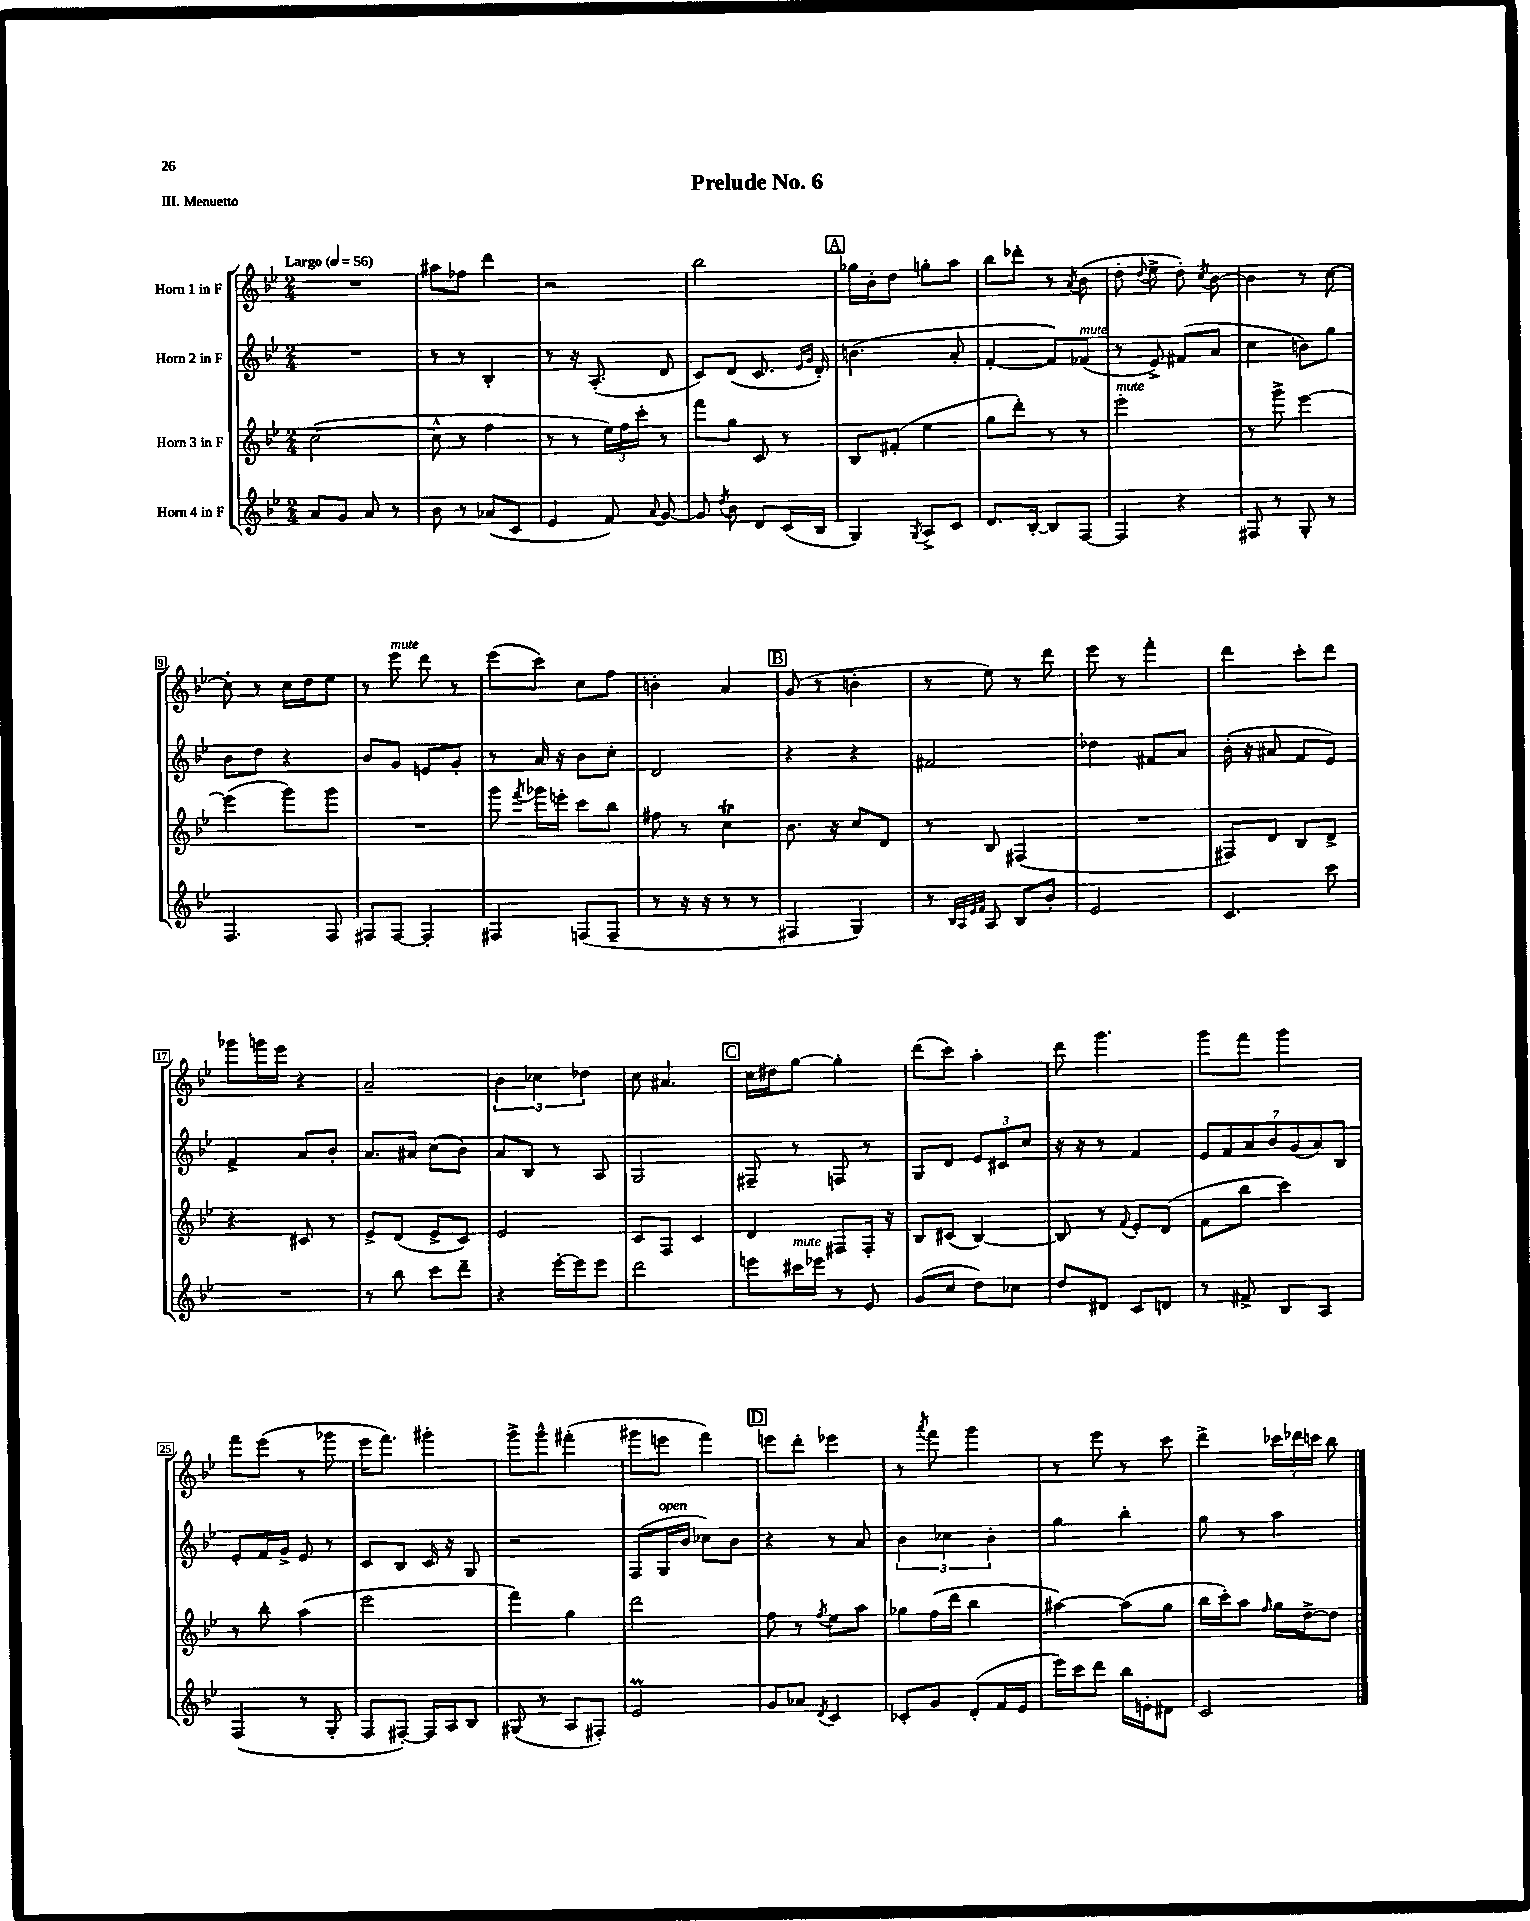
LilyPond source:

\header { title = "Prelude No. 6" piece = "III. Menuetto" }
<<
\new StaffGroup <<
\new Staff = "s0" \with { instrumentName = "Horn 1 in F" } {
    \clef treble \key bes \major \numericTimeSignature \time 2/4 \tempo "Largo" 4 = 56
    \autoBeamOff R2 |
    ais''8[ fes''8] d'''4 |
    r2 |
    bes''2 |
    \mark \markup { \box "A" } ges''16[ bes'16-. d''8] g''8[-. a''8] |
    bes''8[ des'''8]-. r8 \acciaccatura { a'8 } bes'8( |
    d''8-. \appoggiatura { d''8 } ees''8-> d''8-.) \acciaccatura { c''8 } bes'8~ |
    bes'4 r8 c''8~ |
    c''8-. r8 c''16[ d''16 ees''8] |
    r8 ees'''8^\markup { \italic "mute" } d'''8 r8 |
    ees'''8[( c'''8]) c''8[ f''8] |
    b'4-. a'4 |
    \mark \markup { \box "B" } g'8( r8 b'4-. |
    r8 ees''8) r8 d'''8 |
    ees'''8 r8 f'''4-. |
    d'''4 c'''8[-. d'''8] |
    ges'''8[ g'''16 ees'''16] r4 |
    a'2-- |
    \tuplet 3/2 { bes'4 ces''4 des''4 } |
    c''8 ais'4. |
    \mark \markup { \box "C" } c''16[ dis''16 g''8]~ g''4-. |
    d'''8[( c'''8]) a''4-. |
    d'''8 g'''4. |
    g'''8[ f'''8] g'''4 |
    f'''8[ ees'''8]( r8 ges'''8 |
    ees'''16[ f'''8.]) gis'''4-. |
    g'''8[-> g'''8]-^ fis'''4-.( |
    gis'''8[ e'''8] f'''4) |
    \mark \markup { \box "D" } e'''8[ d'''8]-. ees'''4 |
    r8 \acciaccatura { a'''8 } f'''8 g'''4 |
    r8 ees'''8 r8 c'''8 |
    d'''4-> \tuplet 3/2 { ces'''16[ des'''16 c'''16] } bes''8 \bar "|." |
}
\new Staff = "s1" \with { instrumentName = "Horn 2 in F" } {
    \clef treble \key bes \major \numericTimeSignature \time 2/4
    \autoBeamOff R2 |
    r8 r8 bes4-. |
    r8 r16 a8.-.( d'8 |
    c'8[) d'8]( c'8. \grace { ees'16[ g'16] } d'16-.) |
    \mark \markup { \box "A" } b'4.( a'8-. |
    f'4~-. f'8[) fes'8]^\markup { \italic "mute" }( |
    r8 ees'8->) fis'8[( a'8] |
    c''4 b'8[) g''8] |
    bes'8[ d''8] r4 |
    bes'8[ g'8] e'8[ g'8]-. |
    r8 a'16 r16 bes'8[ c''8]-. |
    d'2 |
    \mark \markup { \box "B" } r4 r4 |
    fis'2 |
    des''4 fis'8[ a'8] |
    bes'16-.( r16 ais'8 f'8[ ees'8]) |
    f'4-> a'8[ bes'8]-. |
    a'8.[ ais'16] c''8[( bes'8]) |
    a'8[ bes8] r8 a8 |
    g2 |
    \mark \markup { \box "C" } fis8-- r8 f8 r8 |
    g8[ d'8] \tuplet 3/2 { ees'8[ cis'8 c''8] } |
    r16 r16 r8 f'4 |
    \tuplet 7/4 { ees'8[ f'8 a'8 bes'8 g'8( a'8) bes8] } |
    ees'8[-. f'16 g'16]-> ees'8 r8 |
    c'8[ bes8] c'16 r16 g8 |
    r2 |
    f8[( g16^\markup { \italic "open" } bes'16] ces''8[) bes'8] |
    \mark \markup { \box "D" } r4 r8 a'8 |
    \tuplet 3/2 { bes'4 ces''4 bes'4-. } |
    g''4 bes''4-. |
    g''8 r8 a''4 \bar "|." |
}
\new Staff = "s2" \with { instrumentName = "Horn 3 in F" } {
    \clef treble \key bes \major \numericTimeSignature \time 2/4
    \autoBeamOff c''2~( |
    c''8-^ r8 f''4 |
    r8 r8 \tuplet 3/2 { ees''16[) f''16 c'''16]-. } r8 |
    f'''8[ g''8] c'8 r8 |
    \mark \markup { \box "A" } bes8[ fis'8]-.( ees''4 |
    g''8[ d'''8]-.) r8 r8 |
    ees'''2-.^\markup { \italic "mute" } |
    r8 g'''8-> ees'''4~ |
    ees'''4( g'''8[) g'''8] |
    R2 |
    g'''8 \acciaccatura { f'''8 } ges'''16[ e'''16]-. c'''8[ bes''8] |
    fis''8 r8 c''4\trill |
    \mark \markup { \box "B" } bes'8. r16 c''8[ d'8] |
    r8 bes8 fis4( |
    R2 |
    fis8[) d'8] bes8[ d'8]-> |
    r4 cis'8 r8 |
    ees'8[-> d'8]( ees'8[-> c'8]) |
    ees'2 |
    c'8[ f8] c'4 |
    \mark \markup { \box "C" } d'4 fis8[ fis16]-. r16 |
    bes8[ cis'8]( bes4~) |
    bes8 r8 \appoggiatura { f'8 } ees'8[-. d'8]( |
    f'8[ bes''8] c'''4) |
    r8 bes''8-. a''4( |
    ees'''2 |
    f'''4) g''4 |
    d'''2 |
    \mark \markup { \box "D" } f''8 r8 \acciaccatura { f''8 } ees''8[ a''8] |
    ges''8[ f''16( d'''16] bes''4 |
    ais''4~) ais''8[( g''8] |
    bes''16[ c'''16-.) a''8] \grace { f''16 } g''16[ d''16~-> d''8] \bar "|." |
}
\new Staff = "s3" \with { instrumentName = "Horn 4 in F" } {
    \clef treble \key bes \major \numericTimeSignature \time 2/4
    \autoBeamOff a'8[ g'8] a'8 r8 |
    bes'8 r8 aes'8[( c'8] |
    ees'4 f'8) \appoggiatura { a'8 } g'8~ |
    g'8 \acciaccatura { d''8 } bes'8 d'8[ c'16( bes16] |
    \mark \markup { \box "A" } g4) \acciaccatura { g8 } a8[-> c'8] |
    d'8.[ bes16]~-. bes8[ f8]~ |
    f4 r4 |
    fis8 r8 g8-. r8 |
    f4. f8 |
    fis8[ fis8]~ fis4-. |
    fis4 f8[( f8]-- |
    r8 r16 r16 r8 r8 |
    \mark \markup { \box "B" } fis4 g4) |
    r8 \grace { bes32[ a32 ees'32 f'32] } a8 bes8[ bes'8]-. |
    ees'2 |
    c'4. c'''8 |
    R2 |
    r8 bes''8 c'''8[ d'''8]-- |
    r4 ees'''16[~-. ees'''16 ees'''8] |
    d'''2 |
    \mark \markup { \box "C" } e'''8[ cis'''16^\markup { \italic "mute" } ees'''16] r8 ees'8 |
    g'8[( c''8] d''8[) ces''8] |
    d''8[ dis'8] c'8[ d'8] |
    r8 fis'8-> bes8[ a8] |
    f4( r8 g8-. |
    f8[ fis8]~-.) fis16[ a16 bes8] |
    gis8( r8 a8[ fis8]-.) |
    ees'2\prall |
    \mark \markup { \box "D" } g'8[ aes'8] \acciaccatura { d'8 } c'4 |
    ces'8[-. g'8] d'8[-.( f'16 ees'16] |
    ees'''16[) c'''16 d'''8] bes''16[ e'16-. dis'8] |
    c'2 \bar "|." |
}
>>
>>
\layout { \context { \Score \override BarNumber.stencil = #(make-stencil-boxer 0.1 0.3 ly:text-interface::print) } }
